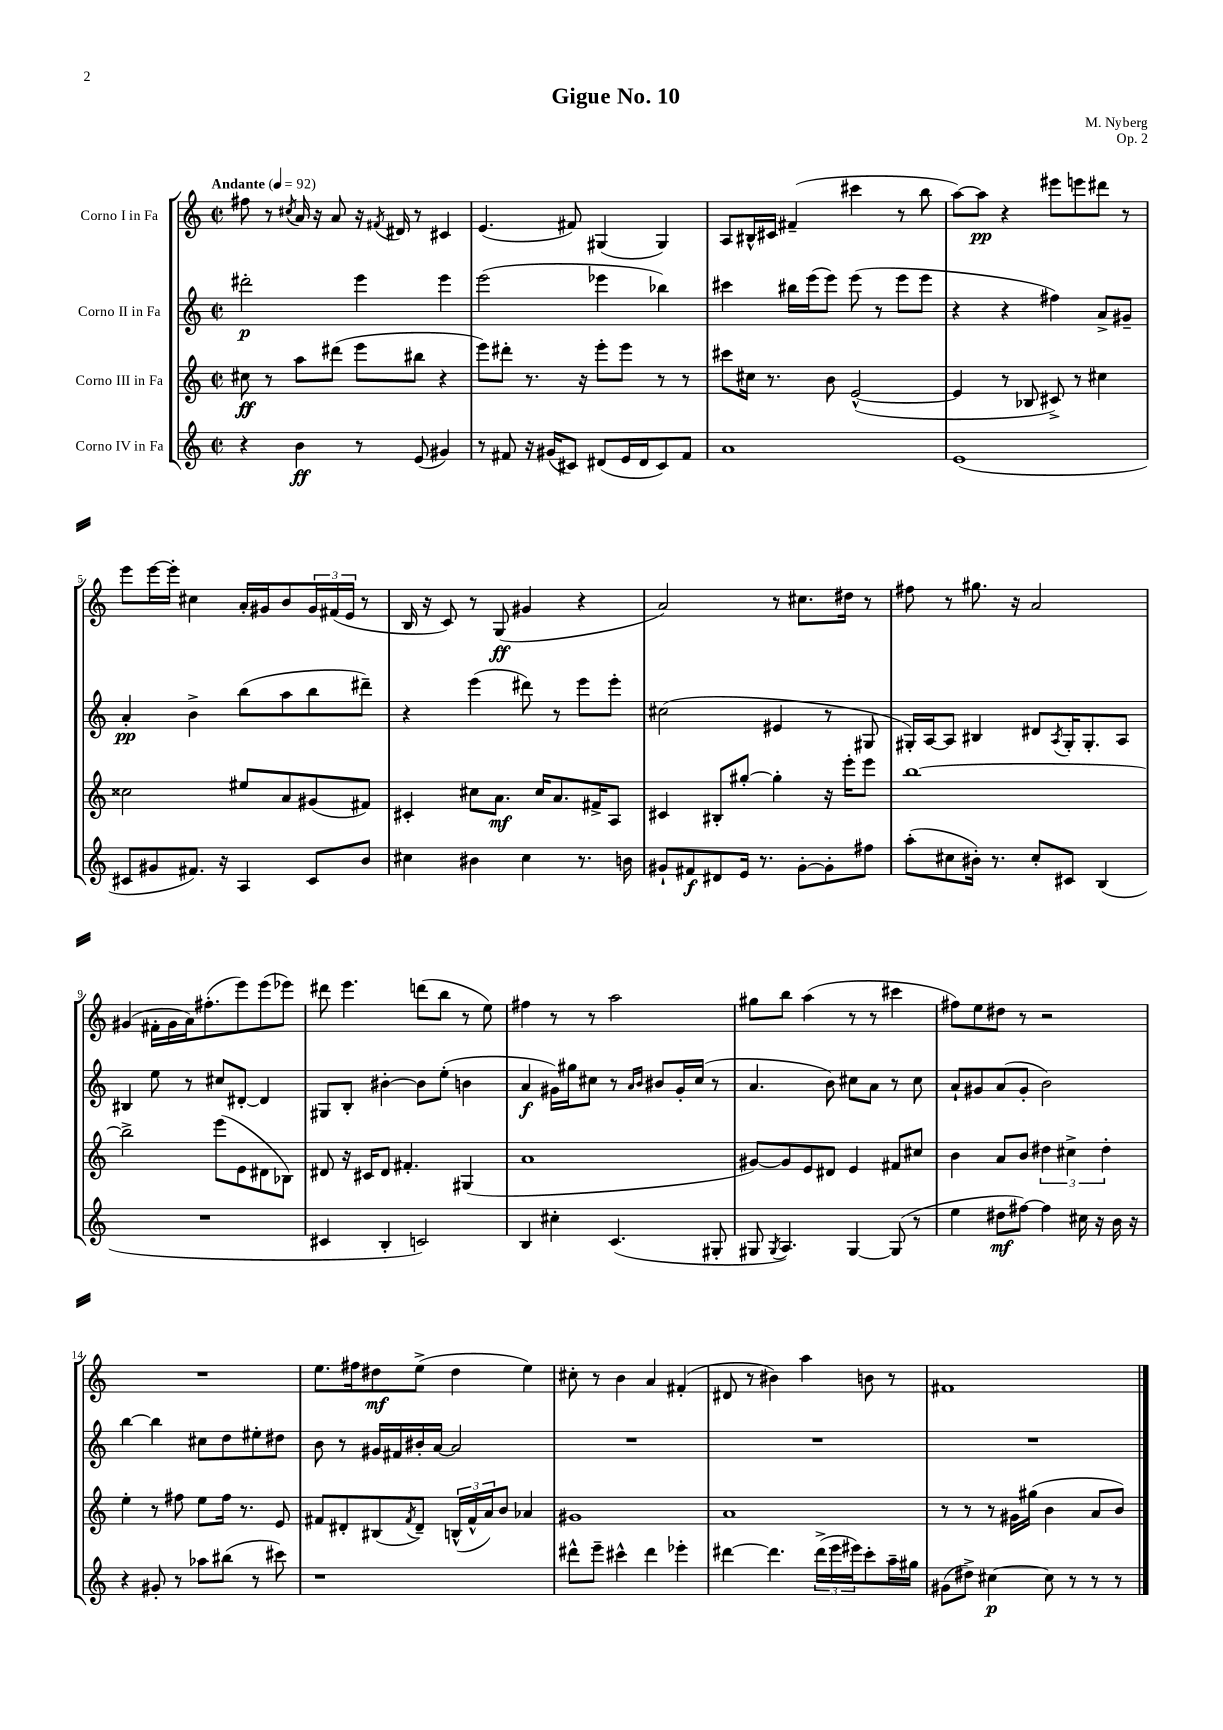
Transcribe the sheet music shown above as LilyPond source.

\header { title = "Gigue No. 10" composer = "M. Nyberg" opus = "Op. 2" }
<<
\new StaffGroup <<
\new Staff = "s0" \with { instrumentName = "Corno I in Fa" } {
    \clef treble \key c \major \defaultTimeSignature \time 2/2 \tempo "Andante" 4 = 92
    fis''8 r8 \acciaccatura { cis''8 } a'16 r16 a'8 r16 \acciaccatura { fis'8 } dis'16 r8 cis'4 |
    e'4.( fis'8) gis4( gis4) |
    a8 bis16-^ cis'16 fis'4--( cis'''4 r8 b''8 |
    a''8~) a''8\pp r4 eis'''8 e'''8 dis'''8 r8 |
    e'''8 e'''16~ e'''16-. cis''4 a'16-. gis'16 b'8 \tuplet 3/2 { gis'16 fis'16( e'16 } r8 |
    b16 r16 c'8) r8 g8\ff( gis'4 r4 |
    a'2) r8 cis''8. dis''16 r8 |
    fis''8 r8 gis''8. r16 a'2 |
    gis'4( fis'16-. gis'16 a'16) fis''8.-.( e'''8) e'''8( ees'''8) |
    dis'''8 e'''4. d'''8( b''8 r8 e''8) |
    fis''4 r8 r8 a''2 |
    gis''8 b''8 a''4( r8 r8 cis'''4 |
    fis''8) e''8 dis''8 r8 r2 |
    R1 |
    e''8. fis''16 dis''8\mf e''8->( dis''4 e''4) |
    cis''8-. r8 b'4 a'4 fis'4-.( |
    dis'8 r8 bis'4) a''4 b'8 r8 |
    fis'1 \bar "|." |
}
\new Staff = "s1" \with { instrumentName = "Corno II in Fa" } {
    \clef treble \key c \major \defaultTimeSignature \time 2/2
    dis'''2-.\p e'''4 e'''4 |
    e'''2( ees'''4 bes''4) |
    cis'''4 bis''16 e'''16( e'''8) e'''8( r8 e'''8 e'''8 |
    r4 r4 fis''4) a'8-> gis'8-- |
    a'4-.\pp b'4-> b''8( a''8 b''8 dis'''8--) |
    r4 e'''4( dis'''8) r8 e'''8 e'''8-. |
    cis''2( eis'4 r8 gis8 |
    gis16-.) a16~ a8 bis4 dis'8 \acciaccatura { a8 } gis16-. gis8.-. a8 |
    bis4 e''8 r8 cis''8 dis'8~-. dis'4 |
    gis8 b8-. bis'4~-. bis'8 e''8-.( b'4 |
    a'4\f gis'16) gis''16 cis''8 r8 \grace { a'16 b'16 } bis'8 gis'16-. cis''16( r8 |
    a'4. b'8) cis''8 a'8 r8 cis''8 |
    a'8-! gis'8 a'8( gis'8-. b'2) |
    b''4~ b''4 cis''8 d''8 eis''8-. dis''8 |
    b'8 r8 gis'16 fis'16 bis'16-. a'16~ a'2 |
    R1 |
    R1 |
    R1 \bar "|." |
}
\new Staff = "s2" \with { instrumentName = "Corno III in Fa" } {
    \clef treble \key c \major \defaultTimeSignature \time 2/2
    cis''8\ff r8 a''8 dis'''8( e'''8 bis''8 r4 |
    e'''8) dis'''8-. r8. r16 e'''8-. e'''8 r8 r8 |
    cis'''8 cis''16 r8. b'8 e'2~-^( |
    e'4 r8 bes8 cis'8->) r8 cis''4 |
    cisis''2 eis''8 a'8 gis'8( fis'8) |
    cis'4-. cis''8 a'8.\mf cis''16 a'8. fis'16-> a8 |
    cis'4 bis8-. gis''8~-. gis''4-. r16 e'''16-. e'''8 |
    b''1~ |
    b''2-> e'''8( e'8 dis'8 bes8) |
    dis'8 r16 cis'16 dis'8 fis'4.-. gis4( |
    a'1 |
    gis'8~) gis'8 e'8 dis'8 e'4 fis'8 cis''8 |
    b'4 a'8 b'8 \tuplet 3/2 { dis''4 cis''4-> dis''4-. } |
    e''4-. r8 fis''8 e''8 fis''16 r8. e'8 |
    fis'8 dis'8-. bis8( \acciaccatura { fis'8 } dis'8--) \tuplet 3/2 { b16-^( fis'16-^ a'16) } b'8 aes'4 |
    gis'1 |
    a'1 |
    r8 r8 r8 gis'16 gis''16( b'4 a'8 b'8) \bar "|." |
}
\new Staff = "s3" \with { instrumentName = "Corno IV in Fa" } {
    \clef treble \key c \major \defaultTimeSignature \time 2/2
    r4 b'4\ff r8 e'8( gis'4) |
    r8 fis'8 r16 gis'16( cis'8) dis'8( e'16 dis'16 cis'8) fis'8 |
    a'1 |
    e'1( |
    cis'8 gis'8 fis'8.) r16 a4 cis'8 b'8 |
    cis''4 bis'4 cis''4 r8. b'16 |
    gis'8-! fis'8\f dis'8 e'16 r8. gis'8~-. gis'8-. fis''8 |
    a''8-.( cis''8 bis'16-.) r8. cis''8-. cis'8 b4( |
    R1 |
    cis'4 b4-. c'2) |
    b4 cis''4-. c'4.( gis8-. |
    gis8 \acciaccatura { gis8 } a4.) gis4~ gis8( r8 |
    e''4 dis''8\mf fis''8~) fis''4 cis''16 r16 b'16 r16 |
    r4 gis'8-. r8 aes''8 bis''8( r8 cis'''8) |
    r1 |
    dis'''8-^ e'''8-- cis'''4-^ dis'''4 ees'''4-. |
    dis'''4~ dis'''4. \tuplet 3/2 { dis'''16->( e'''16 eis'''16) } c'''8-. a''16-- gis''16 |
    gis'8( dis''8->) cis''4~\p cis''8 r8 r8 r8 \bar "|." |
}
>>
>>
